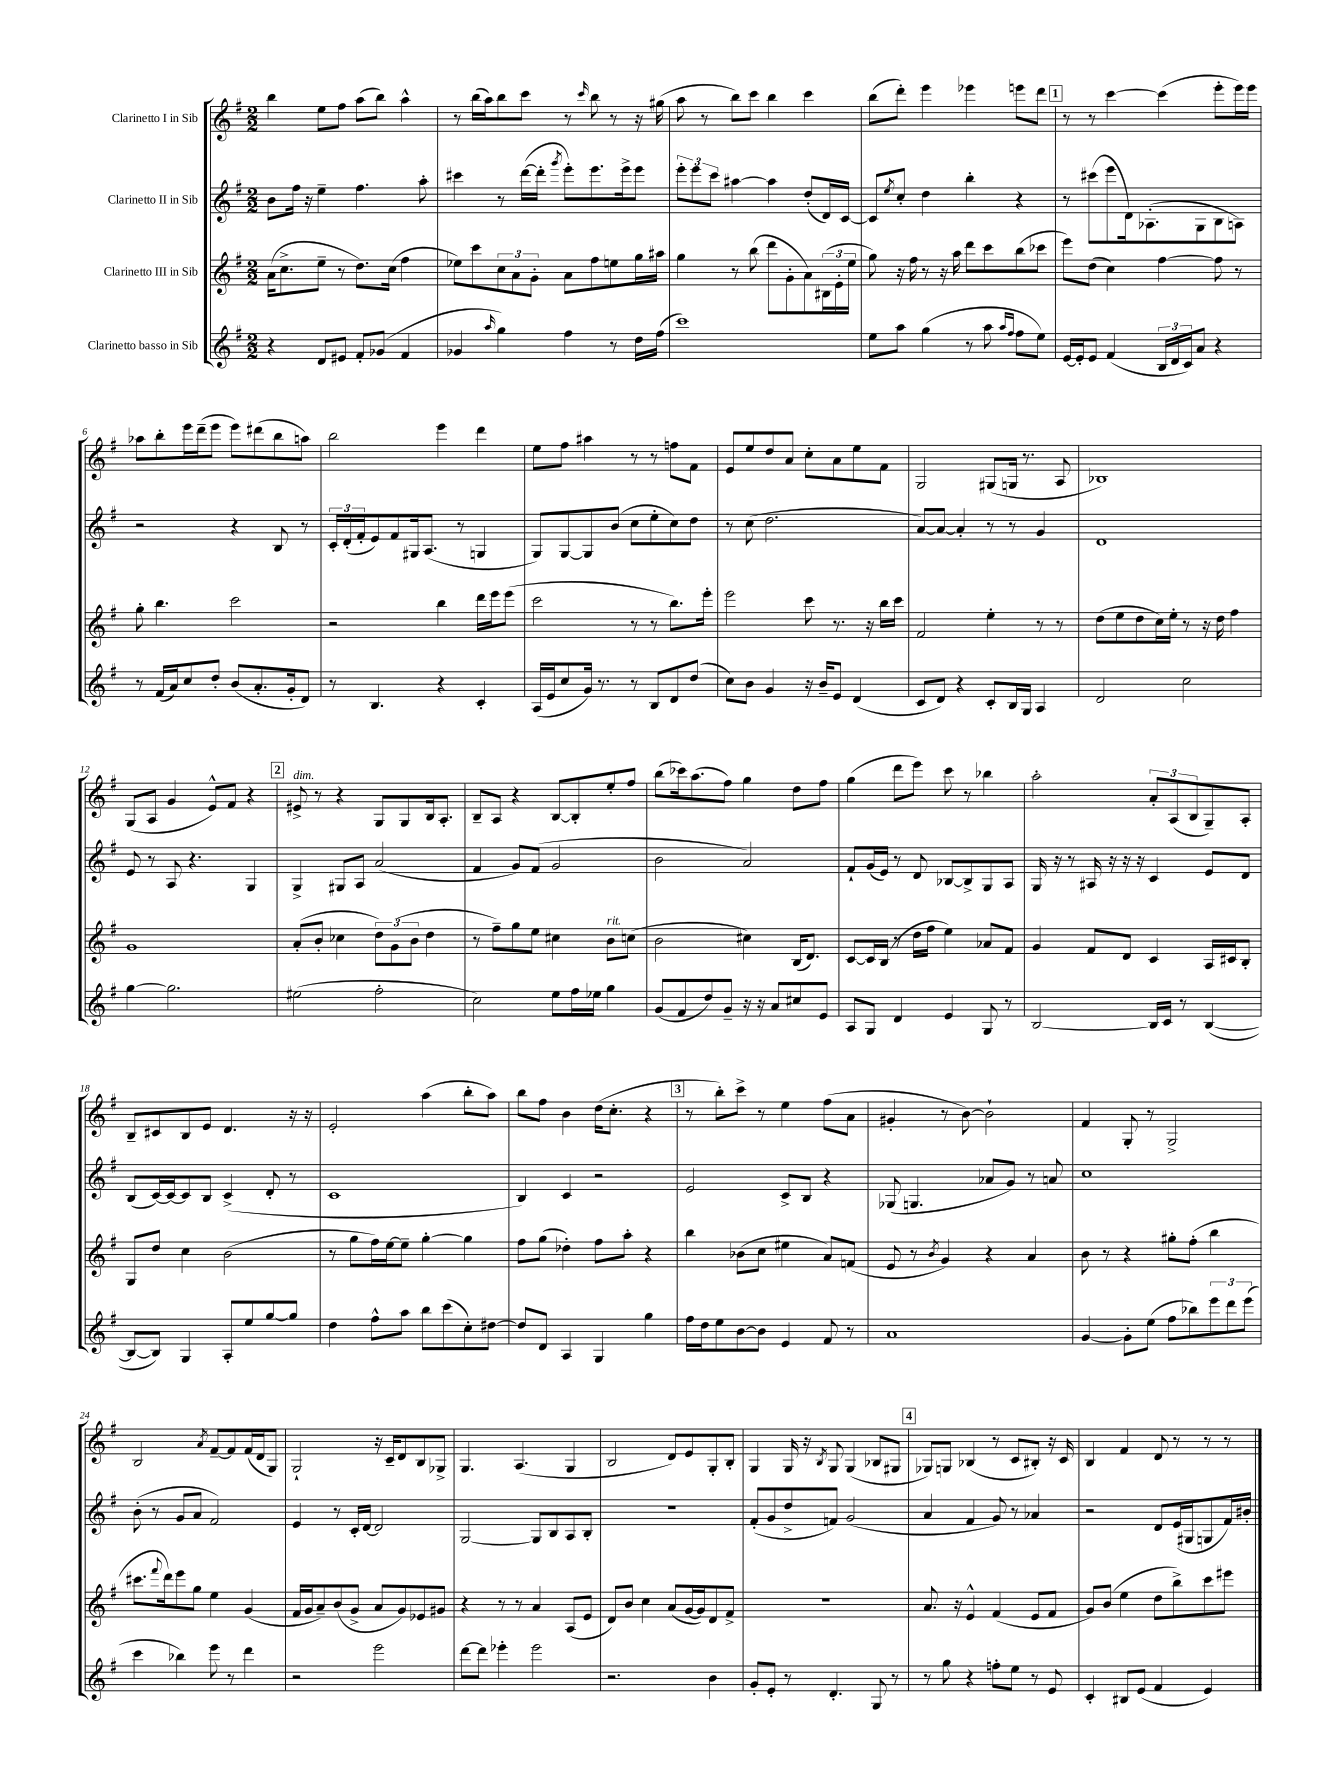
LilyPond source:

<<
\new StaffGroup <<
\new Staff = "s0" \with { instrumentName = "Clarinetto I in Sib" } {
    \clef treble \key g \major \numericTimeSignature \time 2/2
    b''4 e''8 fis''8 a''8( b''8) a''4-^ |
    r8 b''16( a''16) b''8 c'''8 r8 \grace { c'''16 } b''8 r8 r16 gis''16( |
    a''8 r8 b''8) c'''8 b''4 c'''4 |
    b''8( d'''8-.) e'''4 ees'''4 e'''8 d'''8 |
    \mark \markup { \box "1" } r8 r8 c'''4~ c'''4( e'''8-. e'''16) e'''16 |
    aes''8 b''8-. e'''16 d'''16--( e'''8 e'''8) dis'''8( b''8 a''8) |
    b''2 e'''4 d'''4 |
    e''8 fis''8 ais''4 r8 r8 f''8 fis'8 |
    e'8 e''8 d''8 a'8 c''8-. a'8 e''8 fis'8 |
    g2 gis8( g16 r8. a8 |
    bes1) |
    g8( a8 g'4 e'8-^) fis'8 r4 |
    \mark \markup { \box "2" } eis'8->^\markup { \italic "dim." } r8 r4 g8 g8 b16 a8.-. |
    b8-- a8 r4 b8~ b8-. e''8-. fis''8 |
    b''8( ces'''16) a''8.( fis''8) g''4 d''8 fis''8 |
    g''4( d'''8 e'''8) c'''8 r8 bes''4 |
    a''2-. \tuplet 3/2 { a'8-. a8( b8 } g8--) a8-. |
    b8-- cis'8 b8 e'8 d'4. r16 r16 |
    e'2-. a''4( b''8-. a''8) |
    b''8 fis''8 b'4 d''16( c''8.-. r4 |
    \mark \markup { \box "3" } r8 b''8-.) c'''8-> r8 e''4 fis''8( a'8 |
    gis'4-. r8 b'8~) b'2-! |
    fis'4 g8-. r8 g2-> |
    b2 \acciaccatura { a'8 } fis'8~-- fis'8 fis'16( d'16 g8) |
    g2-! r16 c'16-- d'8 b8 ges8-> |
    g4. a4.( g4 |
    b2 d'8) e'8 g8-. b8-. |
    g4 g16 r16 \acciaccatura { b8 } g8 g4( bes8 gis8 |
    \mark \markup { \box "4" } ges8) g8 bes4( r8 c'8 bis8-.) r16 c'16 |
    b4 fis'4 d'8 r8 r8 r8 \bar "|." |
}
\new Staff = "s1" \with { instrumentName = "Clarinetto II in Sib" } {
    \clef treble \key g \major \numericTimeSignature \time 2/2
    b'8 fis''16 r16 e''4-- fis''4. a''8-. |
    cis'''4 r8 d'''16~( d'''16-. \acciaccatura { g'''8 } e'''8-.) e'''8. e'''16-> e'''8 |
    \tuplet 3/2 { e'''8-. e'''8 c'''8 } ais''4~ ais''4 d''8-.( d'16) c'16~ |
    c'8 \acciaccatura { e''8 } c''8-. d''4 b''4-. r4 |
    \mark \markup { \box "1" } r8 cis'''8( e'''8 d'16) aes8.-.( g8 b8 a8) |
    r2 r4 b8 r8 |
    \tuplet 3/2 { c'16-. d'16-.( fis'16-. } e'8) fis'8 gis16 a8.( r8 g4 |
    g8) g8~ g8 b'8( c''8 e''8-. c''8) d''8 |
    r8 c''8( d''2. |
    a'8~) a'8~ a'4-. r8 r8 g'4 |
    d'1 |
    e'8 r8 a8 r4. g4 |
    \mark \markup { \box "2" } g4-> gis8 a8 a'2( |
    fis'4 g'8) fis'8( g'2 |
    b'2 a'2) |
    fis'8-! g'16( e'16) r8 d'8 bes8~ bes8-> g8 a8 |
    g16 r16 r8 ais16 r16 r16 r16 c'4 e'8 d'8 |
    b8( c'16~) c'16~ c'8 b8 c'4->( d'8-. r8 |
    c'1 |
    b4) c'4 r2 |
    \mark \markup { \box "3" } e'2 c'8-> b8 r4 |
    ges8( g4. aes'8 g'8) r8 a'8 |
    c''1 |
    b'8-.( r8 g'8 a'8 fis'2) |
    e'4 r8 c'16-. d'16~ d'2 |
    g2~ g8 b8 a8 b8-. |
    R1 |
    fis'8-.( g'8 d''8-> f'8) g'2( |
    \mark \markup { \box "4" } a'4 fis'4 g'8) r8 aes'4 |
    r2 d'8 e'16( gis16 g8 fis'16) bis'16-. \bar "|." |
}
\new Staff = "s2" \with { instrumentName = "Clarinetto III in Sib" } {
    \clef treble \key g \major \numericTimeSignature \time 2/2
    a'16( c''8.-> e''8-- r8 d''8.) c''16( fis''4 |
    ees''8) c'''8 \tuplet 3/2 { c''8 a'8 g'8-. } a'8 fis''8 e''8 g''16 ais''16 |
    g''4 r8 b''8( d'''8 g'8-. a'8) \tuplet 3/2 { bis16( e'16-. e''16 } |
    g''8) r16 fis''16 r8 r16 a''16 d'''8 c'''8 b''8( ces'''8 |
    \mark \markup { \box "1" } e'''8) d''8( c''4) fis''4~ fis''8 r8 |
    g''8-. b''4. c'''2 |
    r2 b''4 d'''16 e'''16 e'''8( |
    c'''2 r8 r8 b''8.) e'''16-. |
    e'''2 c'''8 r8. r16 b''16 c'''16 |
    fis'2 e''4-. r8 r8 |
    d''8( e''8 d''8 c''16) e''16-. r8 r16 d''16 fis''4 |
    g'1 |
    \mark \markup { \box "2" } a'8-.( b'8-. ces''4 \tuplet 3/2 { d''8) g'8( b'8 } d''4 |
    r8 fis''8--) g''8 e''8 cis''4 b'8^\markup { \italic "rit." } c''8( |
    b'2 cis''4) b16( d'8.) |
    c'8~ c'16 b16( r8 d''16 fis''16 e''4) aes'8 fis'8 |
    g'4 fis'8 d'8 c'4 a16 cis'16 b8-. |
    g8 d''8 c''4 b'2( |
    r8 g''8 fis''16) e''16~ e''8-- g''4~-. g''4 |
    fis''8 g''8( des''4-.) fis''8 a''8-. r4 |
    \mark \markup { \box "3" } b''4 bes'8( c''8 eis''4 a'8) f'8( |
    e'8 r8 \acciaccatura { b'8 } g'4) r4 a'4 |
    b'8 r8 r4 gis''8-. fis''8-.( b''4 |
    cis'''8. \appoggiatura { fis'''8 } d'''16) e'''8 g''8 e''4 g'4( |
    fis'16 g'16 a'8--) b'8( g'8-> a'8 g'8) ees'8 gis'8 |
    r4 r8 r8 a'4 a8( e'8 |
    d'8) b'8 c''4 a'8( g'16~ g'16) d'8 fis'8-> |
    R1 |
    \mark \markup { \box "4" } a'8. r16 e'4-^ fis'4( e'8 fis'8 |
    g'8) b'8( e''4 d''8 b''8->) c'''8 eis'''8 \bar "|." |
}
\new Staff = "s3" \with { instrumentName = "Clarinetto basso in Sib" } {
    \clef treble \key g \major \numericTimeSignature \time 2/2
    r4 d'8 eis'8 fis'8-. ges'8( fis'4 |
    ges'4 \grace { a''16 } g''4) fis''4 r8 d''16 fis''16( |
    c'''1) |
    e''8 a''8 g''4( r8 a''8 \grace { a''16 fis''16 } fis''8 e''8) |
    \mark \markup { \box "1" } e'16~ e'16-. e'8 fis'4( \tuplet 3/2 { b16 d'16 c'16) } a'8 r4 |
    r8 fis'16( a'16) c''8 d''8-. b'8( a'8.-. g'16-. d'8) |
    r8 b4. r4 c'4-. |
    a16( e'16 c''8 g'16) r8. r8 b8 d'8 d''8( |
    c''8) b'8 g'4 r16 b'16-- e'8 d'4( |
    c'8 d'8) r4 c'8-. b16 g16 a4 |
    d'2 c''2 |
    g''4~ g''2. |
    \mark \markup { \box "2" } eis''2( fis''2-. |
    c''2) e''8 fis''16 ees''16 g''4 |
    g'8( fis'8 d''8) g'8-- r16 r16 a'8 cis''8 e'8 |
    a8 g8 d'4 e'4 g8 r8 |
    b2~ b16 c'16 r8 b4~( |
    b8~ b8) g4 a8-. e''8 g''8~ g''8 |
    d''4 fis''8-^ a''8 b''8 c'''8( c''8-.) dis''8~ |
    dis''8 d'8 a4 g4 g''4 |
    \mark \markup { \box "3" } fis''16 d''16 e''8 b'8~ b'8 e'4 fis'8 r8 |
    a'1 |
    g'4~ g'8-. e''8( fis''8 bes''8) \tuplet 3/2 { e'''8 d'''8 e'''8( } |
    c'''4 bes''4) e'''8 r8 d'''4 |
    r2 e'''2 |
    d'''8~ d'''8 ees'''4-. ees'''2 |
    r2. b'4 |
    g'8-. e'8-. r8 d'4.-. g8 r8 |
    \mark \markup { \box "4" } r8 g''8 r4 f''8-. e''8 r8 e'8 |
    c'4-. bis8 e'8( fis'4 e'4) \bar "|." |
}
>>
>>
